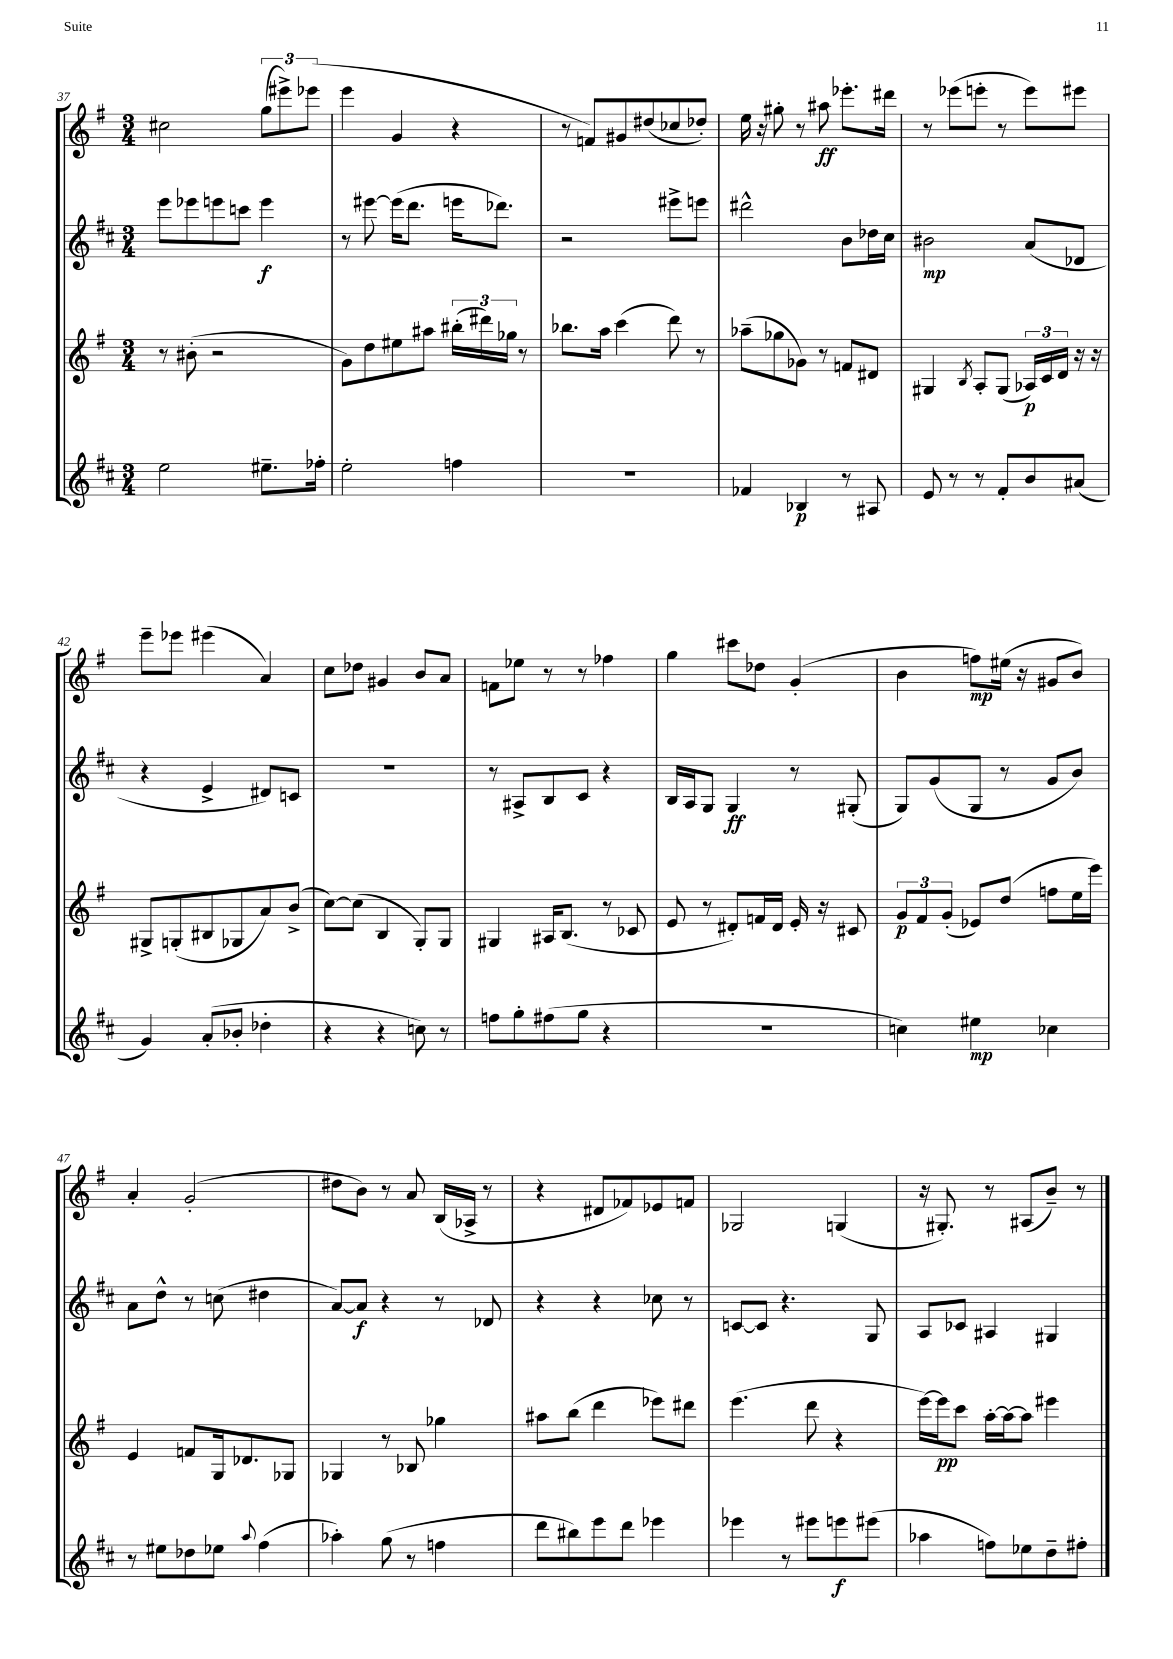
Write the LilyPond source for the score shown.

<<
\new StaffGroup <<
\new Staff = "s0" {
    \clef treble \key g \major \numericTimeSignature \time 3/4
    cis''2 \tuplet 3/2 { g''8( eis'''8->) ees'''8( } |
    e'''4 g'4 r4 |
    r8 f'8) gis'8 dis''8( ces''8 des''8-.) |
    e''16 r16 gis''8-. r8 ais''8\ff ees'''8.-. dis'''16 |
    r8 ees'''8( e'''8-. r8 e'''8) eis'''8 |
    e'''8-- ees'''8 eis'''4( a'4) |
    c''8 des''8 gis'4 b'8 a'8 |
    f'8 ees''8 r8 r8 fes''4 |
    g''4 cis'''8 des''8 g'4-.( |
    b'4 f''8\mp) eis''16( r16 gis'8 b'8) |
    a'4-. g'2-.( |
    dis''8 b'8) r8 a'8 b16( aes16-> r8 |
    r4 dis'8 fes'8) ees'8 f'8 |
    ges2 g4( |
    r16 gis8.-.) r8 ais8( b'8--) r8 \bar "|." |
}
\new Staff = "s1" {
    \clef treble \key d \major \numericTimeSignature \time 3/4
    e'''8 ees'''8 e'''8 c'''8 e'''4\f |
    r8 eis'''8~ eis'''16( d'''8. e'''16 des'''8.) |
    r2 eis'''8-> e'''8 |
    dis'''2-^ b'8 des''16 cis''16 |
    bis'2\mp a'8( des'8 |
    r4 e'4-> dis'8) c'8 |
    R2. |
    r8 ais8-> b8 cis'8 r4 |
    b16 a16 g8 g4\ff r8 gis8-.( |
    g8) g'8( g8 r8 g'8 b'8) |
    a'8 d''8-^ r8 c''8( dis''4 |
    a'8~) a'8\f r4 r8 des'8 |
    r4 r4 ces''8 r8 |
    c'8~ c'8 r4. g8 |
    a8 ces'8 ais4 gis4 \bar "|." |
}
\new Staff = "s2" {
    \clef treble \key g \major \numericTimeSignature \time 3/4
    r8 bis'8-.( r2 |
    g'8) d''8 eis''8 ais''8 \tuplet 3/2 { bis''16-.( dis'''16) ges''16 } r8 |
    bes''8. a''16 c'''4( d'''8) r8 |
    aes''8--( ges''8 ges'8) r8 f'8 dis'8 |
    gis4 \acciaccatura { b8 } a8-. gis8( \tuplet 3/2 { aes16\p) c'16 d'16 } r16 r16 |
    gis8-> g8-.( bis8 ges8 a'8) b'8->( |
    c''8~) c''8( b4 g8-.) g8 |
    gis4 ais16 b8.( r8 ces'8 |
    e'8 r8 dis'8-.) f'16 dis'16 e'16-. r16 cis'8 |
    \tuplet 3/2 { g'8\p fis'8 g'8-.( } ees'8) d''8( f''8 e''16 e'''16) |
    e'4 f'8 g16 des'8. ges8 |
    ges4 r8 bes8 ges''4 |
    ais''8 b''8( d'''4 ees'''8) dis'''8 |
    e'''4.( d'''8 r4 |
    e'''16~) e'''16\pp c'''8 a''16~-. a''16~ a''8 eis'''4 \bar "|." |
}
\new Staff = "s3" {
    \clef treble \key d \major \numericTimeSignature \time 3/4
    e''2 eis''8.-- fes''16-. |
    e''2-. f''4 |
    R2. |
    fes'4 bes4\p r8 ais8 |
    e'8 r8 r8 fis'8-. b'8 ais'8( |
    g'4) a'8-.( bes'8-. des''4-. |
    r4 r4 c''8) r8 |
    f''8 g''8-. fis''8( g''8 r4 |
    R2. |
    c''4) eis''4\mp ces''4 |
    r8 eis''8 des''8 ees''8 \appoggiatura { a''8 } fis''4( |
    aes''4-.) g''8( r8 f''4 |
    d'''8 bis''8) e'''8 d'''8 ees'''4 |
    ees'''4 r8 eis'''8 e'''8\f eis'''8( |
    aes''4 f''8) ees''8 d''8-- fis''8-. \bar "|." |
}
>>
>>
\layout { \context { \Score currentBarNumber = #37 } }
